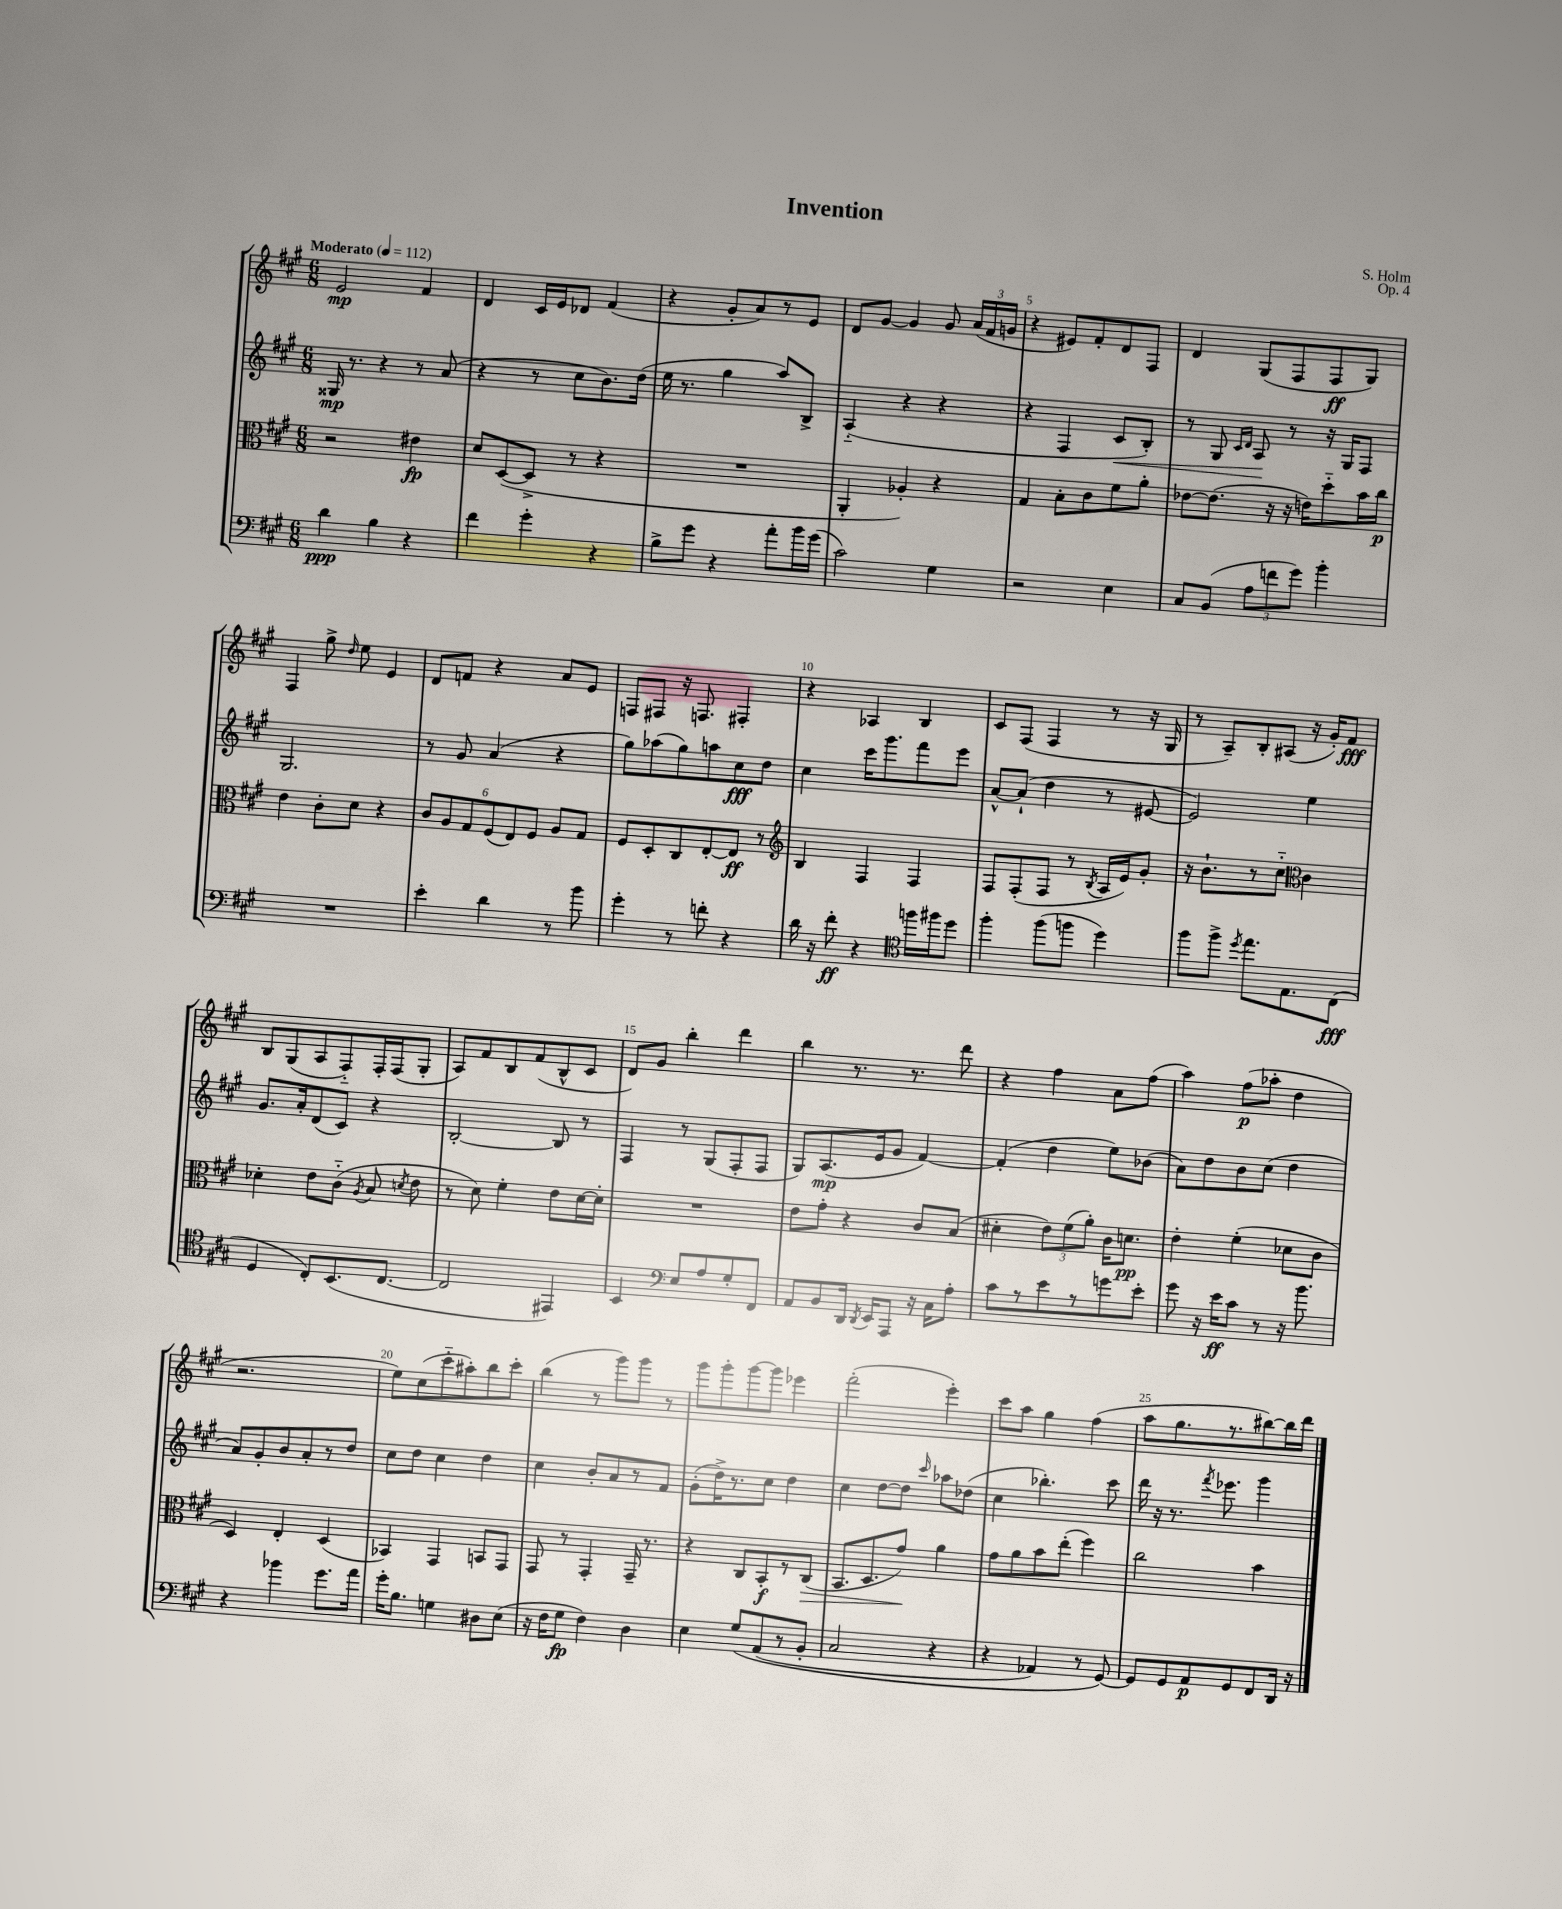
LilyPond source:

\header { title = "Invention" composer = "S. Holm" opus = "Op. 4" }
<<
\new StaffGroup <<
\new Staff = "s0" {
    \clef treble \key a \major \numericTimeSignature \time 6/8 \tempo "Moderato" 4 = 112
    \autoBeamOff e'2\mp fis'4 |
    d'4 cis'16[ e'16 des'8] fis'4( |
    r4 gis'8[-. a'8) r8 e'8] |
    d'8[ gis'8]~ gis'4 gis'8 \tuplet 3/2 { a'16[( fis'16 g'16] } |
    r4 eis'8[) fis'8-. d'8 fis8] |
    d'4 gis8[( fis8 fis8\ff gis8]) |
    fis4 gis''8-> \grace { d''16 } e''8 e'4 |
    d'8[ f'8] r4 a'8[ e'8] |
    f8[ fis8] r16 f8. fis4-. |
    r4 aes4 b4 |
    cis'8[ fis8]( fis4 r8 r16 gis16 |
    r8 a8[--) b8-. ais8]( r16 gis'16[-.) fis'8]\fff |
    b8[ gis8( a8 fis8-_) fis16-. fis16( gis8]-. |
    a8[) fis'8 b8 fis'8( b8-^ cis'8] |
    d'8[) gis'8] b''4-. d'''4 |
    b''4 r8. r8. d'''8 |
    r4 fis''4 a'8[ fis''8]( |
    a''4) fis''8[\p( aes''8]-. d''4 |
    r2. |
    e''8[) cis''8( cis'''8-_ ais''8-.) b''8 cis'''8]-. |
    b''4( r8 gis'''8[) gis'''8] r8 |
    gis'''8[ gis'''8-. gis'''8~ gis'''8] ees'''4 |
    fis'''2-.( e'''4-.) |
    cis'''8[ a''8] gis''4 fis''4( |
    a''8[ gis''8. r8. bis''8~) bis''16 d'''16] \bar "|." |
}
\new Staff = "s1" {
    \clef treble \key a \major \numericTimeSignature \time 6/8
    \autoBeamOff gisis16\mp r8. r4 r8 a'8( |
    r4 r8 cis''8[ b'8.) d''16]( |
    e''16 r8. gis''4 a''8[) b8]-> |
    a4-_( r4 r4 |
    r4 fis4 cis'8[\< b8]-.) |
    r8 gis8 \grace { cis'16[ d'16] } a8\! r8 r16 gis16[ fis8] |
    gis2. |
    r8 gis'8 a'4( r4 |
    gis''8[) aes''8( gis''8) a''8 cis''8\fff d''8] |
    cis''4 cis'''16[ gis'''8. fis'''8 e'''8] |
    a'8[~-^ a'8]-!( d''4 r8 eis'8~ |
    eis'2) e''4 |
    gis'8.[ a'16-. d'8( cis'8]) r4 |
    b2~-. b8 r8 |
    fis4 r8 gis8[( fis8-. fis8] |
    gis8[) a8.\mp( e'16 gis'8] fis'4~) |
    fis'4-.( d''4 e''8[) bes'8]( |
    a'8[) d''8 b'8 cis''8]( d''4 |
    a'8[) gis'8-. b'8 a'8-. r8 d''8] |
    cis''8[ d''8] cis''4 d''4 |
    cis''4 b'8[-. a'8 r8 fis'8] |
    gis'8[-.( d''16->) r8. cis''8] d''4 |
    cis''4 d''8[~ d''8] \grace { cis'''16 } aes''8[ des''8]( |
    cis''4 bes''4.-.) cis'''8 |
    d'''16 r16 r8. \acciaccatura { fis'''8 } ees'''8. gis'''4 \bar "|." |
}
\new Staff = "s2" {
    \clef alto \key a \major \numericTimeSignature \time 6/8
    \autoBeamOff r2 eis'4\fp |
    d'8[ d8~( d8]-> r8 r4 |
    R2. |
    a,4-. aes4-.) r4 |
    gis4 b8[-. cis'8 fis'8 a'8]-. |
    ees'8[~ ees'8.]( r16 r16 e'16[) d''8-_ b'16 cis''16]\p |
    e'4 cis'8[-. d'8] r4 |
    \tuplet 6/4 { cis'8[ a8 gis8 fis8( e8) fis8] } a8[ gis8] |
    fis8[ d8-. cis8 e8~-. e8]\ff r8 |
    \clef treble b4 fis4 fis4 |
    fis8[ fis8-.( fis8] r8 \acciaccatura { b8 } a16[ e'16) gis'8]-. |
    r16 b'8.[-! r8 cis''8]-_ \clef alto cis'4 |
    des'4-. e'8[ cis'8]-_( \acciaccatura { a8 } b8 \acciaccatura { d'8 } e'8 |
    r8 d'8) fis'4-. e'8[ d'16~ d'16]-. |
    R2. |
    e'8[ gis'8]-. r4 cis'8[ b8]( |
    dis'4-. \tuplet 3/2 { e'8[) fis'8( a'8]-.) } cis'16[ d'8.]\pp |
    e'4-. fis'4-.( des'8[ cis'8] |
    d4) e4-. d4( |
    bes,4) gis,4 b,8[ gis,8] |
    gis,8 r8 gis,4-. gis,16-- r8. |
    r4 cis8[ b,8-.\f r8 cis8]\>( |
    b,8.[ d8. gis'8]\!) a'4 |
    gis'8[ a'8 b'8 e''8]-.( fis''4) |
    cis''2 b'4 \bar "|." |
}
\new Staff = "s3" {
    \clef bass \key a \major \numericTimeSignature \time 6/8
    \autoBeamOff d'4\ppp b4 r4 |
    fis'4 gis'4-. r4 |
    b8[-> gis'8] r4 a'8[-. b'16 gis'16]( |
    cis'2) gis4 |
    r2 e4 |
    cis8[ b,8]( \tuplet 3/2 { a8[ f'8 gis'8]) } b'4-. |
    R2. |
    e'4-. d'4 r8 b'8 |
    gis'4-. r8 f'8-. r4 |
    d'16 r16 fis'8-.\ff r4 \clef tenor f''16[ fis''16 d''8] |
    fis''4-. fis''8[( f''8] d''4) |
    fis''8[ fis''8]-> \acciaccatura { d''8 } e''8.[ e8. cis8]\fff( |
    d4 cis8[-.) b,8.( cis8.]~ |
    cis2 eis,4) |
    b,4 \clef bass e8[ a8 gis8-. fis,8] |
    a,8[ b,8 d,16] \acciaccatura { d,8 } e,16[ a,,8] r16 cis16[ a8]-. |
    cis'8[ r8 e'8 r8 g'8 e'8]-. |
    gis'8 r16 e'16[\ff cis'8] r8 r16 b'8. |
    r4 bes'4 gis'8.[ a'16] |
    gis'16[-. b8.] g4 dis8[ e8]( |
    r16 fis16[ gis8]\fp fis4) d4 |
    e4 gis8[\( a,8( r8 b,8]-. |
    cis2 r4 |
    r4 aes,4) r8 gis,8~\) |
    gis,8[ gis,8 a,8\p gis,8 fis,8 d,16] r16 \bar "|." |
}
>>
>>
\layout { \context { \Score \override BarNumber.break-visibility = ##(#f #t #t) barNumberVisibility = #(every-nth-bar-number-visible 5) } }
